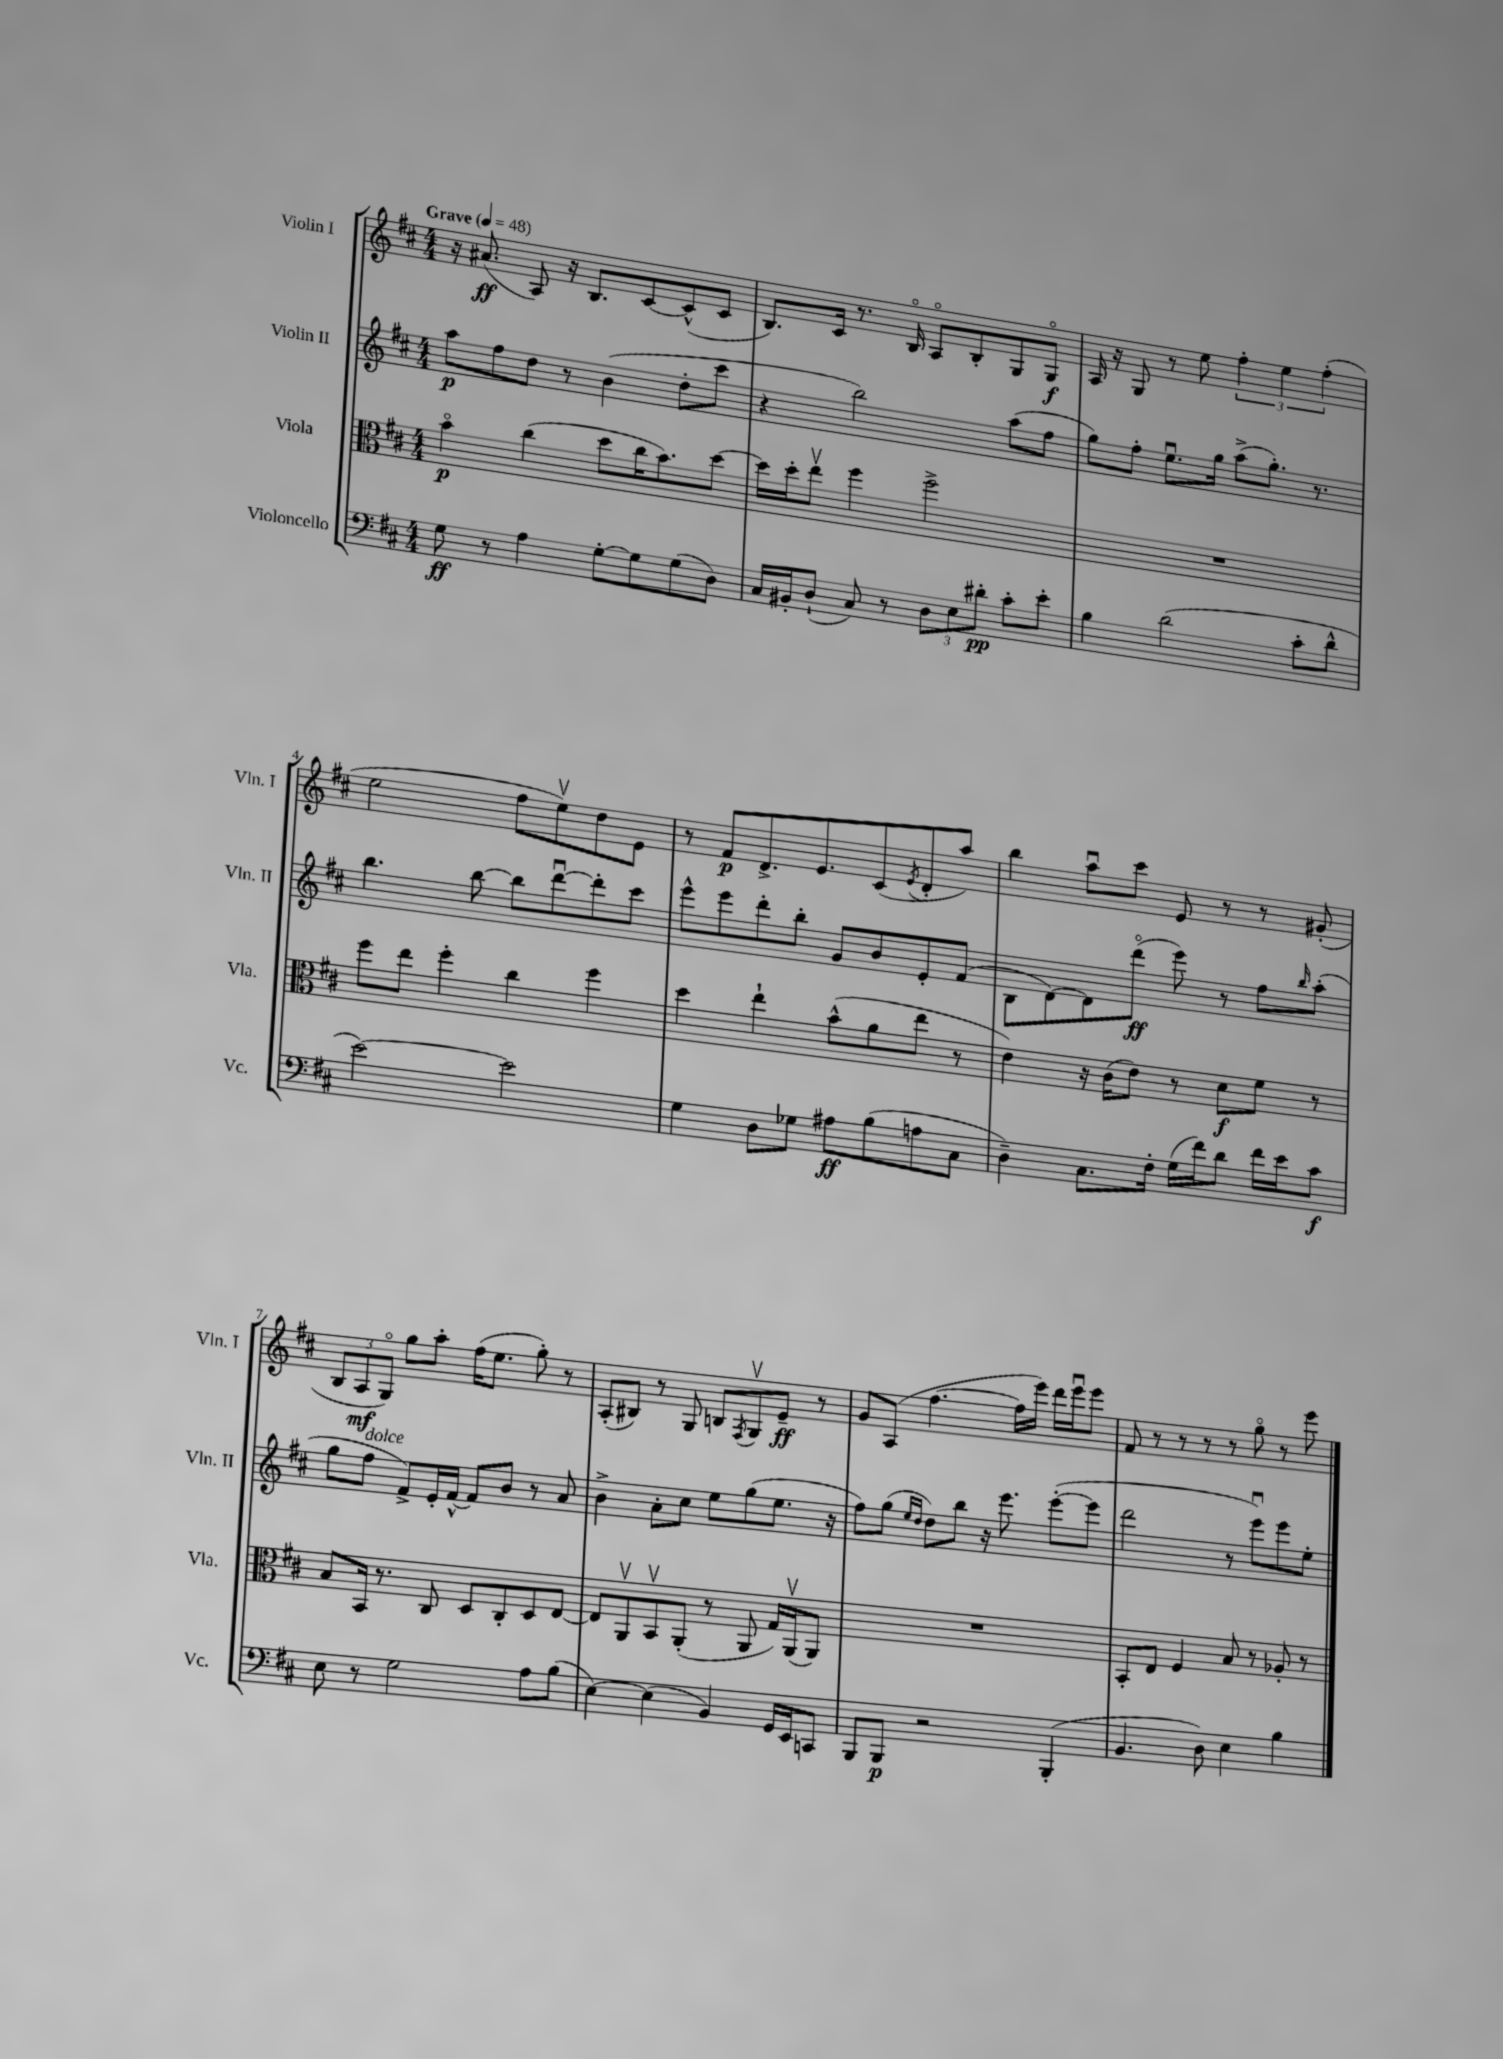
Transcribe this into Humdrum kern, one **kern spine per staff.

**kern	**kern	**kern	**kern
*staff4	*staff3	*staff2	*staff1
*clefF4	*clefC3	*clefG2	*clefG2
*k[f#c#]	*k[f#c#]	*k[f#c#]	*k[f#c#]
*M4/4	*M4/4	*M4/4	*M4/4
*MM48	*MM48	*MM48	*MM48
8G	4bo	8aa	16r
.	.	.	(8.a#
8r	.	8ff#	.
4A	(4cc#	8dd	8A)
.	.	8r	16r
.	.	.	8.B
[8G'	8dd	(4b	.
8G]	16cc#	.	[8c#
.	8.b)	.	.
(8G	.	8dd'	(8c#^^]
8D)	[8dd	8ccc#	8c#
=	=	=	=
16C#	16dd]	4r	8.B)
16BB#'	16dd'	.	.
(8D`	8eev	.	.
.	.	.	16c#
8C#)	4ff#	2bb)	8.r
8r	.	.	.
.	.	.	16Bo
12D	2ff#^	.	8Ao
12E	.	.	.
.	.	.	8B'
12d#'	.	.	.
8c#'	.	(8aa	8G
8e'	.	8ff#	8Go
=	=	=	=
4B	1r	8gg)	16A
.	.	.	16r
.	.	8ff#'	8G
(2d	.	8.eeu	8r
.	.	.	8ee
.	.	16gg	.
.	.	(8aa^	6ff#'
.	.	8.gg')	.
.	.	.	6ee
8c#'	.	.	.
.	.	8.r	.
.	.	.	(6ff#'
8d^^	.	.	.
=	=	=	=
[2e)	8ff#	4.bb	2ee
.	8ee	.	.
.	4ff#'	.	.
.	.	[8bb	.
2e]	4cc#	8bb]	8ff#
.	.	[8dddu	8eev)
.	4ff#	8ddd']	8dd
.	.	8ccc#	8e
=	=	=	=
4G	4dd	8eee^^	8r
.	.	8eee	8f#
8D	4ee`	8ddd'	8.d^
8G-	.	8bb'	.
.	.	.	8.e
8A#	(8b^^	8g	.
(8B	8a	8b	(8c#
.	.	.	8qe
8A	8ee	8e'	8d'
8C#	8r	(8f#	8aa)
=	=	=	=
4D~)	4e)	8B	4bb
.	.	[8d)	.
8.C#	16r	8d]	8aau
.	(16c#	.	.
.	8e)	(8dddo	8ccc#
16F#'	.	.	.
(16G	8r	8eee)	8e
16f#)	.	.	.
8d	8d	8r	8r
16f#	8f#	8ff#	8r
16e	.	.	.
.	.	16qqbb	.
8c#	8r	(8aa'	(8g#'
=	=	=	=
8E	8B	8gg	12B
.	.	.	12A
8r	16BB	8ff#	.
.	.	.	12Go)
.	8.r	.	.
2G	.	8f#^)	8gg
.	8C#	16e'	8aa'
.	.	[16f#^^	.
.	8D	8f#]	(16ff#
.	.	.	8.ee
.	8C#'	8b	.
8A	8D	8r	8gg')
(8B	[8E	8a	8r
=	=	=	=
[4E)	8E]	4b^	(8A'
.	8AAv	.	8B#)
(4E]	8BBv	8a'	8r
.	(8AA'	8cc#	8G
4BB)	8r	8ee	8B
.	.	.	8qF#
.	8AA	(8gg	8Gv
16GG	16G)	8.ee	8e~
16EE	(16AAv	.	.
8CC	8AA)	.	8r
.	.	16r	.
=	=	=	=
8BBB	1r	8ff#)	8g
8BBB	.	(8gg	(8A
.	.	16qqee	.
.	.	16qqdd	.
2r	.	8dd)	[4.ff#
.	.	8bb	.
.	.	16r	.
.	.	8.eee	.
.	.	.	16ff#]
.	.	.	16eee)
(4BBB'	.	([8eee'	16ddd
.	.	.	16eeeu
.	.	8eee]	8eee
=	=	=	=
4.BB	8BB'	2ddd	8f#
.	8E	.	8r
.	4F#	.	8r
8D)	.	.	8r
4E	8B	8r	8r
.	8r	8eeeu)	8ggo
4B	8A-'	8eee	8r
.	8r	8ee'	8eee
==	==	==	==
*-	*-	*-	*-
